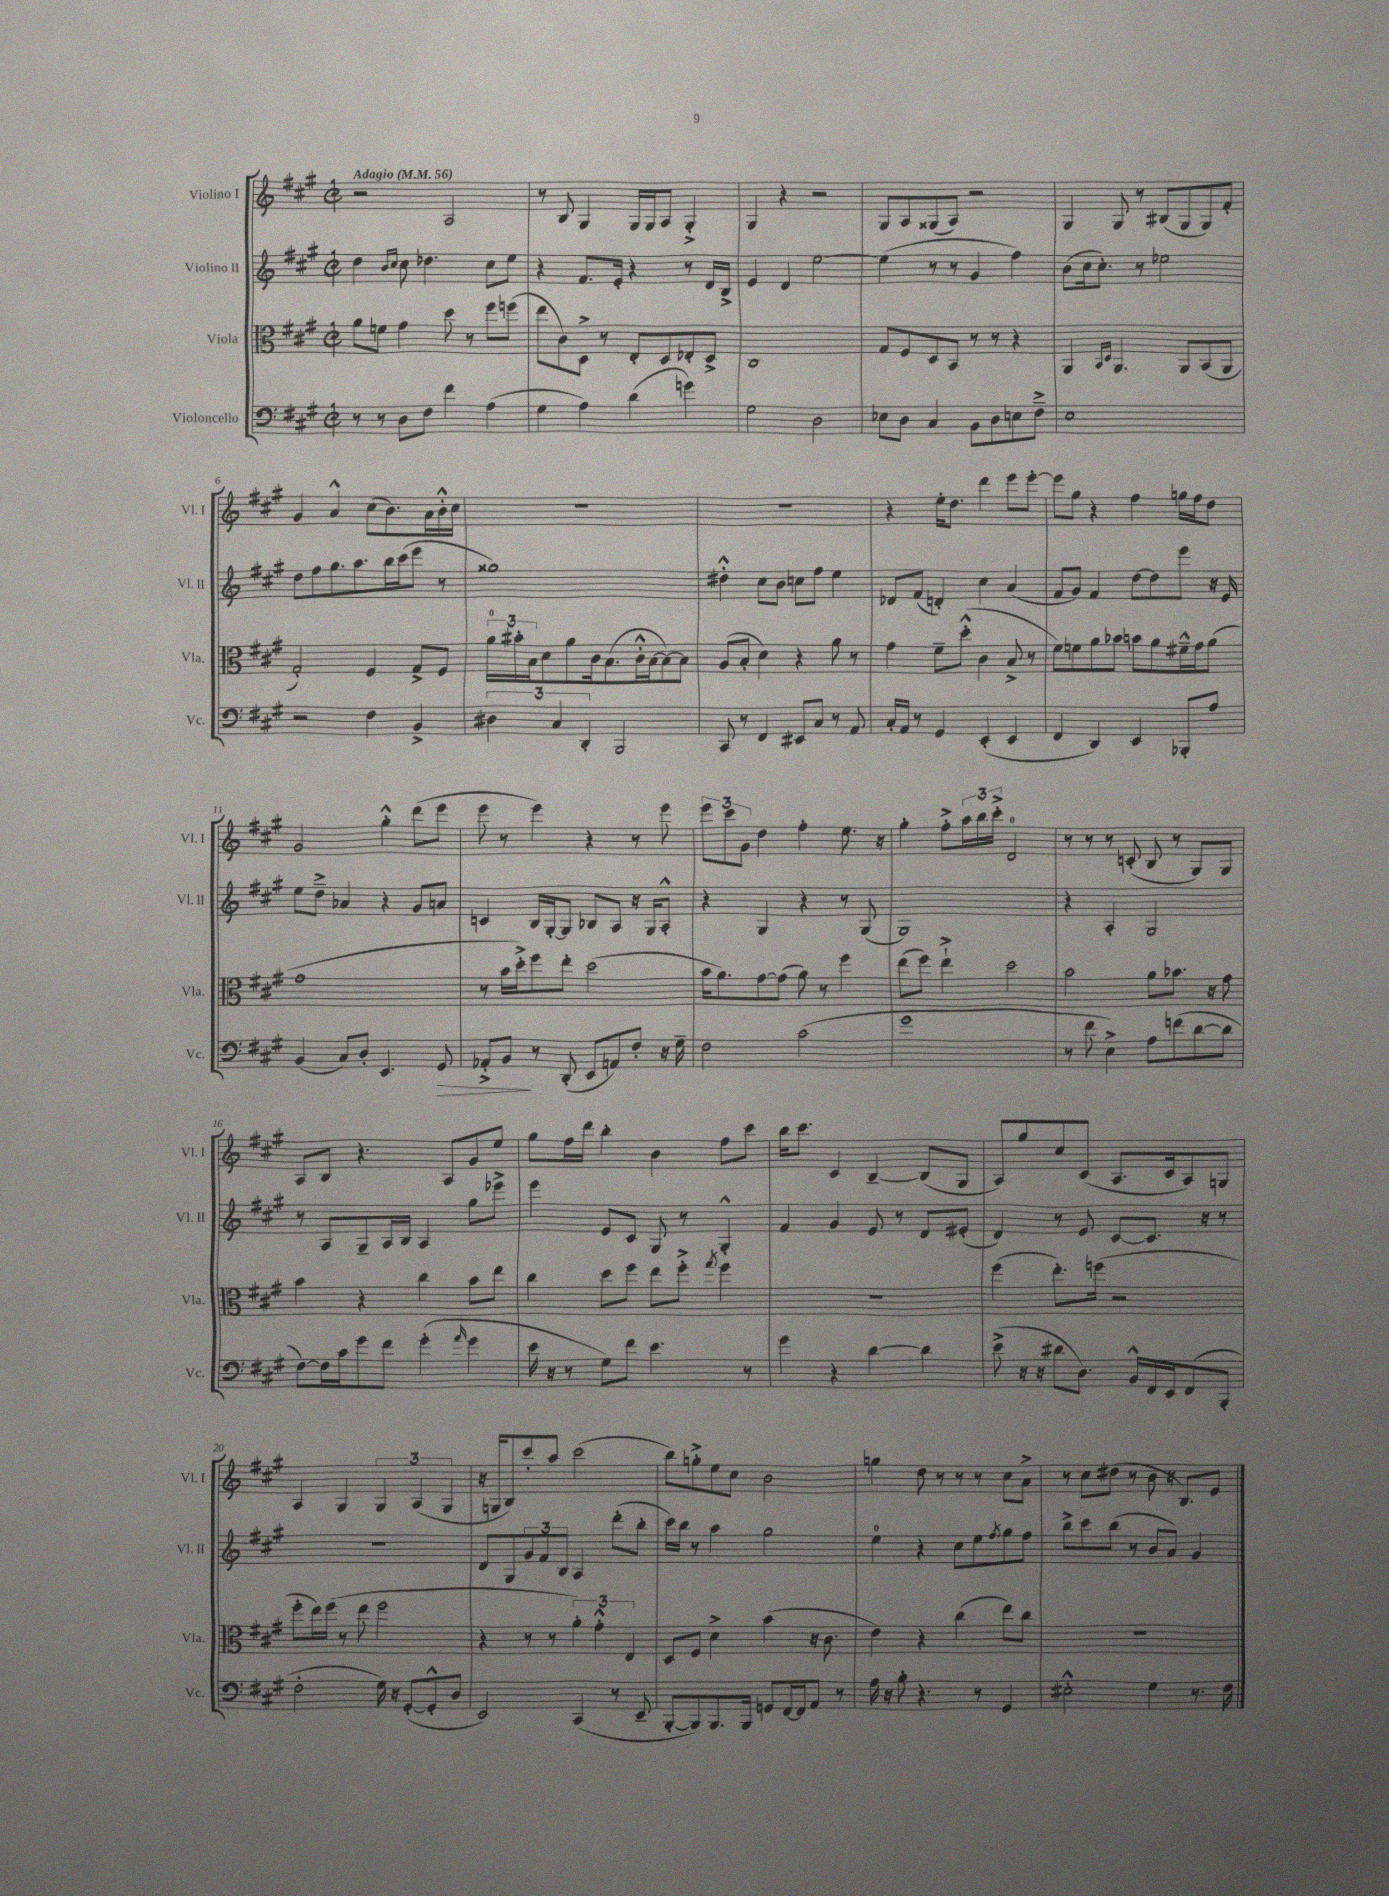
<<
\new StaffGroup <<
\new Staff = "s0" \with { instrumentName = "Violino I" shortInstrumentName = "Vl. I" } {
    \clef treble \key a \major \defaultTimeSignature \time 2/2 \tempo "Adagio" 4 = 56
    r2 a2 |
    r8 b8 gis4 gis16 gis16 a8 gis4-.-> |
    gis4 r4 r2 |
    gis8 a8 gisis8( a8) r2 |
    gis4 gis8 r8 bis8( gis8 gis8) fis'8-. |
    gis'4 a'4-^ cis''8( b'8.) a'16 b'16-.-^ cis''16 |
    R1 |
    r1 |
    r4 e''16-. d''8. d'''4 e'''8 e'''8~-. |
    e'''8 gis''8 r4 fis''4 g''16 fis''16 d''8 |
    gis'2 gis''4-.-^ d'''8( e'''8 |
    e'''8 r8 e'''4) r4 r8 e'''8 |
    \tuplet 3/2 { e'''8 cis'''8 gis'8 } d''4 fis''4-. e''8. r16 |
    gis''4-. fis''8-.-> \tuplet 3/2 { a''16 b''16 cis'''16-.-> } d'2-0 |
    r8 r8 r8 c'8-.( b8 r8 gis8) gis8 |
    a8 b8 r4. a8 gis'8 e''8 |
    gis''8 fis''16 d'''16 b''4-. b'4 fis''8 cis'''8 |
    b''16 cis'''8. cis'4 b4~-- b8( gis8 |
    a8) gis''8 cis''8 cis'8( a8. cis'16 a8) g8 |
    a4 gis4 \tuplet 3/2 { gis4 a4( gis4 } |
    r16 g16 b8) cis'''8-. a''8 cis'''2( |
    b''8) g''8-.-> e''8 cis''8 b'2 |
    g''4 d''8 r8 r8 r8 cis''8 a'8-> |
    r8 cis''8 dis''8( r8 b'8 r16 b8.) e'8 \bar "|." |
}
\new Staff = "s1" \with { instrumentName = "Violino II" shortInstrumentName = "Vl. II" } {
    \clef treble \key a \major \defaultTimeSignature \time 2/2
    d''4 \grace { b'16 cis''16 } cis''8 des''4. cis''8 e''8 |
    r4 fis'8. e'16-. r4 r8 d'16 b16-> |
    e'4 d'4 e''2~ |
    e''4( r8 r8 gis'4 fis''4) |
    b'8( cis''16 cis''8.-.) r8 ees''2 |
    d''8 fis''8 gis''8. a''8. b''16 cis'''16( e'''8 r8 |
    gisis''1) |
    dis''4-.-^ cis''8 b'8 c''8 fis''8 e''4 |
    des'8 fis'8( d'4-.) cis''4 a'4( |
    fis'8 gis'8) fis'4 d''8~ d''8 e'''8 r16 e'16 |
    e''8 d''8---> aes'4 r4 gis'8 a'8 |
    c'4 b16 gis16~-. gis8 bes8 a8 r16 gis16 a8-.-^ |
    r4 gis4 r4 r8 gis8( |
    gis1) |
    r4 a4-. gis2 |
    r8 a8 gis8-- a16 b16 a4 gis''8 ees'''8-> |
    e'''4 e'8 cis'8 gis8 r8 gis4-.-^ |
    fis'4 gis'4 e'8 r8 d'8 eis'8-.( |
    d'4) r8 e'8 cis'8~ cis'8. r16 r8 |
    R1 |
    d'8 gis8 \tuplet 3/2 { gis'8 fis'8 b8 } a4 d'''8-.( b''8-. |
    cis'''16) b''16 r8 a''4 gis''2 |
    e''4-0 r4 cis''8 e''8 \acciaccatura { fis''8 } gis''8 fis''8 |
    b''8-> cis'''8 b''8( r8 b'8 a'8) gis'4 \bar "|." |
}
\new Staff = "s2" \with { instrumentName = "Viola" shortInstrumentName = "Vla." } {
    \clef alto \key a \major \defaultTimeSignature \time 2/2
    a'8 f'8 gis'4 d''8 r8 fis''8 f''8( |
    e''8 cis'8) d8-> r8 e8-. d8 ees8-. d8-> |
    cis1 |
    gis8 fis8 d8 b,8 r8 r8 r4 |
    a,4 \grace { b,16 d16 } a,4. a,8 b,8( a,8 |
    gis2-.) fis4 gis8-> fis8 |
    \tuplet 3/2 { a'16-0 bis'16-. b16 } d'8 a'8 cis'16 b8.( cis'16-.-^ b16~ b8~) b8 |
    a8( b8-. d'4) r4 a'8 r8 |
    gis'4 fis'8-- d''8-.-^( cis'4 b8-> r8 |
    fis'8) f'8 a'8 bes'8 b'8 a'8 fis'16---^ gis'16 a'8( |
    gis'1 |
    r8 b'16 d''16-.->) fis''8 e''8-. d''2( |
    b'16 a'8.) gis'8~ gis'8( a'8) r8 fis''4 |
    e''8( fis''8) e''4-!-> d''2 |
    b'2 a'8 bes'8. r16 gis'8 |
    b'4 r4 cis''4 b'8 e''8 |
    cis''4 d''8 fis''8 e''8 fis''8-.-> \acciaccatura { gis''8 } fis''4 |
    R1 |
    fis''4( e''8.-.) f''16( r2 |
    fis''8-. e''16) fis''16( r8 e''8 fis''2 |
    r4 r8 r8 \tuplet 3/2 { a'4-.) gis'4-.-^ e4 } |
    d8 fis8 d'4-> b'4( r16 cis'8. |
    e'4) r4 cis''4( e''8) cis''8 |
    R1 \bar "|." |
}
\new Staff = "s3" \with { instrumentName = "Violoncello" shortInstrumentName = "Vc." } {
    \clef bass \key a \major \defaultTimeSignature \time 2/2
    r8 r8 d8 fis8 fis'4 a4( |
    gis4 a4) d'4( g'4) |
    gis2 d2 |
    ees8 d8 cis4 b,8 d8 e8 fis8---> |
    e1 |
    r2 fis4 b,4-> |
    \tuplet 3/2 { dis4 cis4 d,4-. } b,,2 |
    cis,8 r8 fis,4 eis,8 cis8 r8 a,8 |
    cis16-. a,16 r8 gis,4 e,4-.( e,4 |
    fis,4 d,4) e,4 bes,,8-. a8 |
    b,4( cis8) d8-. e,4. gis,8\> |
    aes,8-.-> b,8\! r8 d,8-.( e,8 a,8) fis8-. r16 gis16-- |
    fis2 cis'2( |
    gis'1 |
    r8 fis'8 e4->) a8 f'8( d'8~ d'8 |
    fis8~) fis16 cis'16 gis'8 fis'8 gis'4-.( \grace { a'16 } gis'4 |
    e'16 r16 r8 gis8) fis'8 e'4. r8 |
    gis'4 r4 d'4~ d'4 |
    e'8->( r16 r16 dis'8 d8.) b,16-^ fis,16 e,16 fis,8( b,,8-. |
    fis2-. gis16) r16 gis,8~-.( gis,8-.-^ d8 |
    e,2) cis,4( r8 e,8-- |
    b,,8~-. b,,8) b,,8. b,,16 g,8 fis,16~ fis,16 a,8 r8 |
    a16 r16 b8-. r4. r8 gis,4 |
    eis2-.-^ gis4 r8. fis16 \bar "|." |
}
>>
>>
